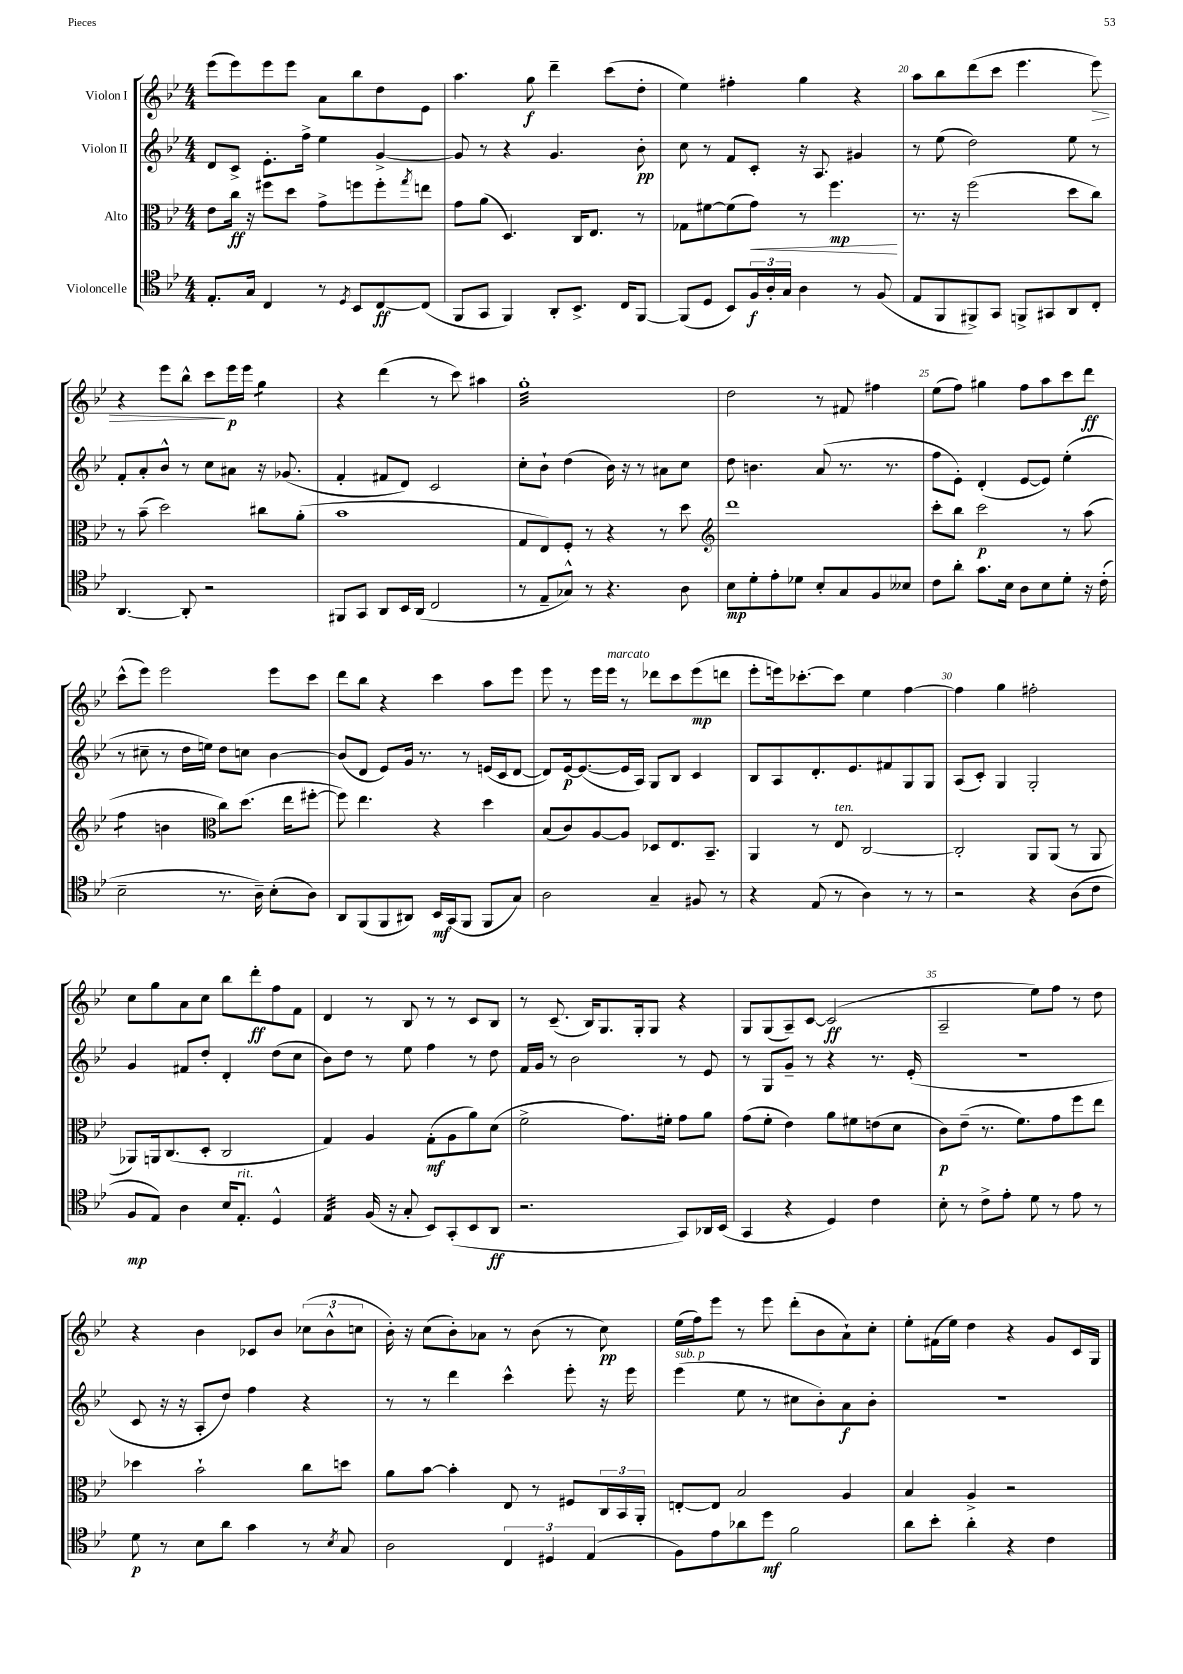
<<
\new StaffGroup <<
\new Staff = "s0" \with { instrumentName = "Violon I" } {
    \clef treble \key bes \major \numericTimeSignature \time 4/4
    ees'''8( ees'''8) ees'''8 ees'''8 a'8 bes''8 d''8 ees'8 |
    a''4. g''8\f d'''4-- c'''8( d''8-. |
    ees''4) fis''4-. g''4 r4 |
    a''8 bes''8 d'''8( c'''8 ees'''4. ees'''8\>) |
    r4 ees'''8 bes''8-^ c'''8\! ees'''16\p ees'''16 g''4:8 |
    r4 d'''4( r8 c'''8) ais''4 |
    g''1:32-. |
    d''2 r8 fis'8 fis''4 |
    ees''8( f''8) gis''4 f''8 a''8 c'''8 d'''8\ff |
    c'''8-^( ees'''8) ees'''2 ees'''8 c'''8 |
    d'''8 bes''8 r4 c'''4 a''8 ees'''8 |
    ees'''8 r8 ees'''16 ees'''16^\markup { \italic "marcato" } r8 des'''8 c'''8 ees'''8\mp( d'''8 |
    ees'''8-. e'''16) ces'''8.~-. ces'''8 ees''4 f''4~ |
    f''4 g''4 fis''2-. |
    c''8 g''8 a'8 c''8 bes''8 d'''8-.\ff f''8 f'8 |
    d'4 r8 bes8 r8 r8 c'8 bes8 |
    r8 c'8.--( bes16) g8. g16-. g8 r4 |
    g8 g8( a8--) c'8~ c'2\ff( |
    a2-- ees''8) f''8 r8 d''8 |
    r4 bes'4 ces'8 bes'8 \tuplet 3/2 { ces''8( bes'8-^ c''8 } |
    bes'16-.) r16 c''8( bes'8-.) aes'8 r8 bes'8( r8 c''8\pp) |
    ees''16( f''16) ees'''8 r8 ees'''8 d'''8-.( bes'8 a'8-!) c''8-. |
    ees''8-. fis'16( ees''16) d''4 r4 g'8 c'16 g16 \bar "|." |
}
\new Staff = "s1" \with { instrumentName = "Violon II" } {
    \clef treble \key bes \major \numericTimeSignature \time 4/4
    d'8 c'8-> ees'8.-. f''16-> ees''4 g'4~-> |
    g'8 r8 r4 g'4. bes'8-.\pp |
    c''8 r8 f'8 c'8-. r16 a8. gis'4 |
    r8 ees''8( d''2) ees''8 r8 |
    f'8-. a'8-. bes'8-^ r8 c''8 ais'8 r16 ges'8.( |
    f'4-. fis'8 d'8) c'2 |
    c''8-. bes'8-! d''4( bes'16) r16 r8 ais'8 c''8 |
    d''8 b'4. a'8( r8. r8. |
    f''8 ees'8-.) d'4-.( ees'8~ ees'8) ees''4-.( |
    r8 cis''8-- r8 d''16 e''16) d''8 c''8 bes'4~ |
    bes'8( d'8 ees'8) g'16 r8. r8 e'16( c'16 d'8~ |
    d'8) ees'16~\p ees'8.~( ees'16 a16) g8 bes8 c'4 |
    bes8 a8 d'8.-. ees'8. fis'8 g8 g8 |
    a8( c'8-.) g4 g2-. |
    g'4 fis'8 d''8-. d'4-. d''8( c''8 |
    bes'8) d''8 r8 ees''8 f''4 r8 d''8 |
    f'16 g'16 r8 bes'2 r8 ees'8 |
    r8 g8 g'8-- r8 r4 r8. ees'16-.( |
    R1 |
    c'8 r16 r16 a8-. d''8) f''4 r4 |
    r8 r8 d'''4 c'''4-^ ees'''8-. r16 ees'''16 |
    ees'''4^\markup { \italic "sub. p" }( ees''8 r8 cis''8 bes'8-.) a'8\f bes'8-. |
    R1 \bar "|." |
}
\new Staff = "s2" \with { instrumentName = "Alto" } {
    \clef alto \key bes \major \numericTimeSignature \time 4/4
    ees'8 c''16\ff r16 fis''8 d''8 g'8-> f''8 f''8-. \acciaccatura { g''8 } e''8 |
    g'8 a'8( d4.) c16 ees8. r8 |
    ges8 fis'8~ fis'8( g'8\<) r8 f''4.\mp\! |
    r8. r16 f''2( d''8 c''8) |
    r8 bes'8--( d''2) cis''8 a'8-.( |
    bes'1 |
    g8 ees8) f8-. r8 r4 r8 d''8 |
    \clef treble d'''1 |
    c'''8-. bes''8 c'''2\p r8 a''8( |
    f''4:8 b'4 \clef alto c''8) d''8.( ees''16 fis''8~-. |
    fis''8) ees''4. r4 d''4 |
    bes8( c'8) a8~ a8 des8 ees8. bes,8.-- |
    a,4 r8 ees8^\markup { \italic "ten." } c2~ |
    c2-. a,8 a,8( r8 a,8 |
    aes,8) a,16 c8.( d8-. c2 |
    g4) a4 g8-.\mf( a8 a'8) d'8( |
    f'2-> g'8.) fis'16-. g'8 a'8 |
    g'8( f'8-. ees'4) a'8 fis'8 e'8( d'8 |
    c'8\p) ees'8--( r8. f'8.) g'8 f''8 ees''8 |
    des''4 bes'2-! c''8 d''8 |
    a'8 bes'8~ bes'4-. ees8 r8 fis8 \tuplet 3/2 { c16 bes,16 a,16-. } |
    e8~-. e8 bes2 a4 |
    bes4 a4-> r2 \bar "|." |
}
\new Staff = "s3" \with { instrumentName = "Violoncelle" } {
    \clef tenor \key bes \major \numericTimeSignature \time 4/4
    ees8.-. g16 c4 r8 \acciaccatura { d8 } bes,8 c8~\ff c8( |
    f,8 g,8 f,4) a,8-. bes,8.-> c16 f,8~ |
    f,8( d8 bes,8) \tuplet 3/2 { f16\f a16-. g16 } a4 r8 f8( |
    ees8 f,8 fis,8->) g,8 f,8-> gis,8 a,8 c8-. |
    a,4.~ a,8-. r2 |
    fis,8 g,8 a,8 bes,16 a,16( c2 |
    r8 ees8-- ges8-^) r8 r4. a8 |
    bes8\mp d'8-. ees'8-. des'8 bes8-. g8 f8 beses8 |
    c'8 a'8-. g'8. bes16 a8 bes8 d'8-. r16 c'16-.( |
    bes2-- r8. a16--) bes8-.( a8) |
    a,8 f,8( f,8 ais,8) bes,16\mf g,16( f,8 f,8 g8) |
    a2 g4-- fis8 r8 |
    r4 ees8( r8 a4) r8 r8 |
    r2 r4 a8( c'8 |
    f8\mp ees8) a4 bes16 ees8.-.^\markup { \italic "rit." } d4-^ |
    ees4:32 f16( r16 g8-. bes,8) g,8-.( bes,8 a,8\ff |
    r2. g,8) aes,16 bes,16( |
    g,4 r4 d4) c'4 |
    bes8-. r8 c'8-> ees'8-. d'8 r8 ees'8 r8 |
    d'8\p r8 bes8 a'8 g'4 r8 \acciaccatura { bes8 } g8 |
    a2 \tuplet 3/2 { c4 dis4 ees4( } |
    f8) ees'8 aes'8 d''8\mf f'2 |
    a'8 bes'8-. a'4-. r4 c'4 \bar "|." |
}
>>
>>
\layout { \context { \Score currentBarNumber = #17 \override BarNumber.break-visibility = ##(#f #t #t) barNumberVisibility = #(every-nth-bar-number-visible 5) } }
